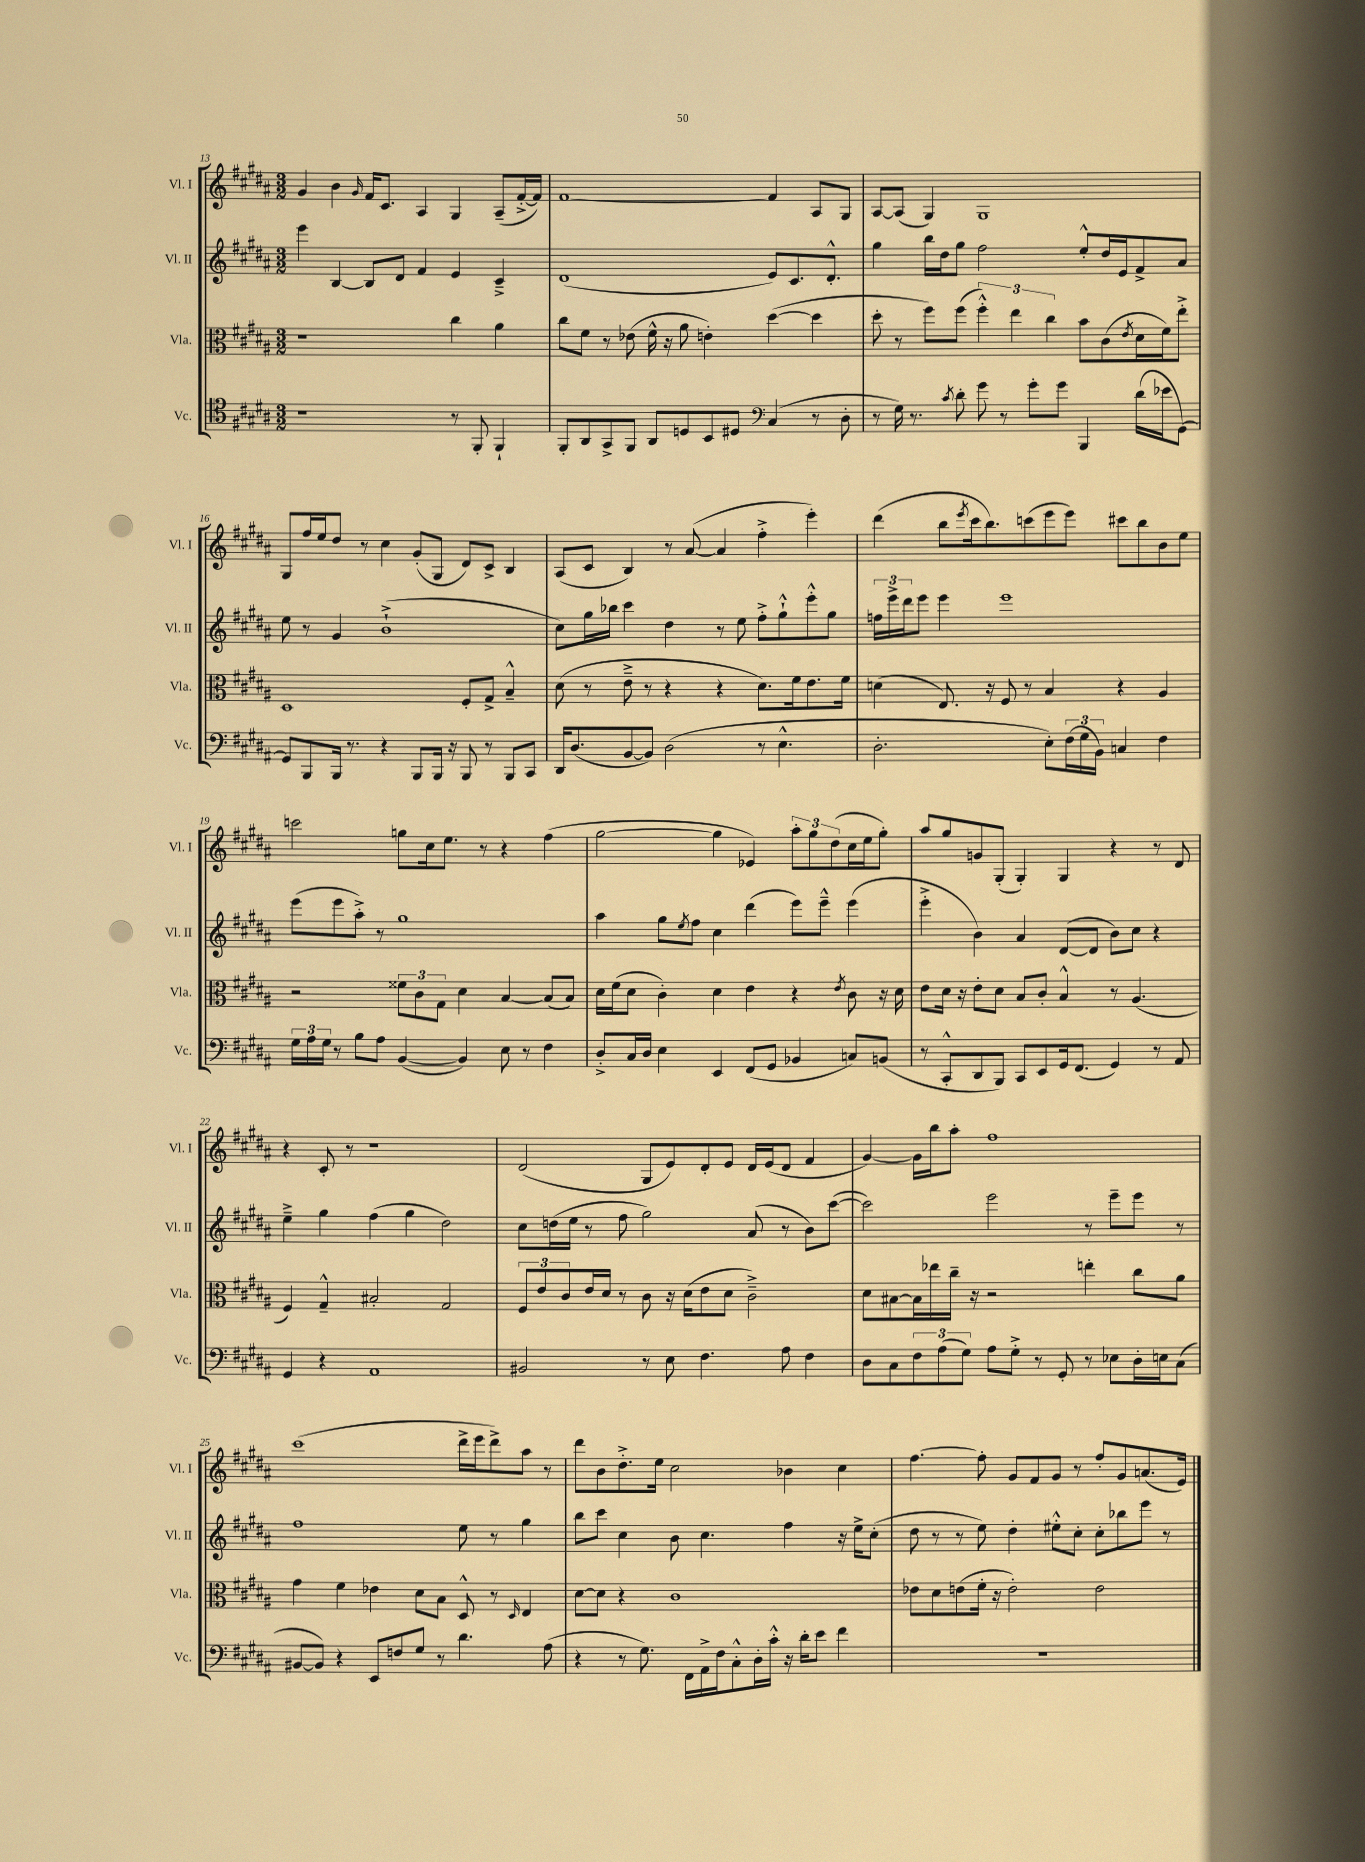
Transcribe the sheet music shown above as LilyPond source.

<<
\new StaffGroup <<
\new Staff = "s0" \with { instrumentName = "Vl. I" shortInstrumentName = "Vl. I" } {
    \clef treble \key b \major \numericTimeSignature \time 3/2
    gis'4 b'4 \grace { gis'16 } fis'16 cis'8. ais4 gis4 ais8--( fis'16~-.-> fis'16) |
    fis'1~ fis'4 ais8 gis8 |
    ais8~ ais8( gis4) gis1 |
    gis8 fis''16 e''16 dis''8 r8 cis''4 gis'8-.( gis8 dis'8) cis'8-> b4 |
    ais8( cis'8 b4) r8 ais'8~( ais'4 fis''4-.-> e'''4-.) |
    dis'''4( b''8 \acciaccatura { e'''8 } cis'''16 b''8.) c'''8( e'''8 e'''8) cis'''8 b''8 b'8 e''8 |
    c'''2 g''8 cis''16 e''8. r8 r4 fis''4( |
    gis''2~ gis''4 ees'4) \tuplet 3/2 { ais''8-. gis''8 dis''8( } cis''16 e''16 gis''8-.) |
    ais''8 gis''8 g'8 gis8-.( gis4-.) gis4 r4 r8 dis'8 |
    r4 cis'8-. r8 r1 |
    dis'2( gis8 e'8) dis'8-. e'8 dis'16 e'16( dis'8 fis'4 |
    gis'4~) gis'16 b''16 ais''8-. fis''1 |
    cis'''1( dis'''16-> e'''16 dis'''8->) ais''8 r8 |
    dis'''8 b'8 dis''8.-.-> e''16 cis''2 bes'4 cis''4 |
    fis''4.~ fis''8-. gis'8 fis'8 gis'8 r8 fis''8-. gis'8 a'8.( e'16) \bar "|." |
}
\new Staff = "s1" \with { instrumentName = "Vl. II" shortInstrumentName = "Vl. II" } {
    \clef treble \key b \major \numericTimeSignature \time 3/2
    e'''4 b4~ b8 dis'8 fis'4 e'4 cis'4---> |
    dis'1( e'8) cis'8. dis'8.-.-^ |
    gis''4 b''16 dis''16 gis''8 fis''2 e''8-.-^ dis''16 e'16 fis'8-> ais'8 |
    e''8 r8 gis'4 b'1-!->( |
    cis''8) gis''16 bes''16 cis'''4 dis''4 r8 e''8 fis''8-.-> gis''8-!-^ e'''8-.-^ gis''8 |
    \tuplet 3/2 { f''16 e'''16-> dis'''16 } e'''8 e'''4 e'''1 |
    e'''8( e'''8 ais''8-.->) r8 gis''1 |
    ais''4 gis''8 \acciaccatura { e''8 } fis''8 cis''4 dis'''4( e'''8) e'''8---^ e'''4( |
    e'''4-.-> b'4) ais'4 dis'8~( dis'8 b'8) cis''8 r4 |
    e''4---> gis''4 fis''4( gis''4 dis''2) |
    cis''8 d''16( e''16 r8 fis''8 gis''2) ais'8( r8 b'8) cis'''8~( |
    cis'''2) e'''2 r8 e'''8-- e'''8 r8 |
    fis''1 e''8 r8 gis''4 |
    b''8 cis'''8 cis''4 b'8 cis''4. fis''4 r16 e''16-> cis''8-.( |
    dis''8 r8 r8 e''8) dis''4-. eis''8-.-^ cis''8-. cis''8-. bes''8 e'''8 r8 \bar "|." |
}
\new Staff = "s2" \with { instrumentName = "Vla." shortInstrumentName = "Vla." } {
    \clef alto \key b \major \numericTimeSignature \time 3/2
    r1 cis''4 ais'4 |
    cis''8 fis'8 r8 ees'8( fis'16-^ r16 ais'8 e'4-.) dis''4~( dis''4 |
    dis''8-. r8 fis''8) fis''8( \tuplet 3/2 { fis''4-.-^) e''4 cis''4 } b'8 cis'8( \acciaccatura { e'8 } dis'16 fis'16) e''8-.-> |
    dis1 fis8-. gis8-> b4---^ |
    dis'8( r8 e'8---> r8 r4 r4 dis'8.) fis'16 e'8. fis'16 |
    d'4( e8.) r16 fis8 r8 b4 r4 ais4 |
    r2 \tuplet 3/2 { fisis'8 cis'8 gis8 } dis'4 b4~ b8( b8) |
    dis'16 fis'16( dis'8 cis'4-.) dis'4 e'4 r4 \acciaccatura { e'8 } cis'8 r16 dis'16 |
    e'8 dis'16 r16 e'8-. dis'8 b8 cis'8-. b4-^ r8 ais4.( |
    fis4) gis4---^ bis2-. gis2 |
    \tuplet 3/2 { fis8 e'8 cis'8 } e'16 dis'16 r8 cis'8 r16 dis'16( e'8 dis'8 cis'2--->) |
    dis'8 bis8~ bis16 ees''16 cis''16-- r16 r2 e''4-. cis''8 ais'8 |
    gis'4 fis'4 ees'4 dis'8 b8 dis8-^ r8 \grace { dis16 } e4 |
    dis'8~ dis'8 r4 cis'1 |
    ees'8 dis'8 e'8( fis'16-. r16 e'2-.) e'2 \bar "|." |
}
\new Staff = "s3" \with { instrumentName = "Vc." shortInstrumentName = "Vc." } {
    \clef tenor \key b \major \numericTimeSignature \time 3/2
    r1 r8 fis,8-. fis,4-! |
    fis,8-. ais,8 gis,8-> fis,8 ais,8 d8 b,8 dis8 \clef bass cis4( r8 dis8-. |
    r8 gis16) r8. \acciaccatura { cis'8 } dis'8-. gis'8 r8 gis'8-. gis'8 b,,4 dis'16( ees'16 gis,8~) |
    gis,8 b,,8 b,,16 r8. r4 b,,8 b,,16 r16 b,,8 r8 b,,8 cis,8 |
    dis,16 dis8.( b,8~ b,8) dis2( r8 e4.-^ |
    dis2.-. e8-.) \tuplet 3/2 { fis16( gis16 b,16) } c4 fis4 |
    \tuplet 3/2 { gis16 ais16 gis16 } r8 b8 ais8 b,4~( b,4) e8 r8 fis4 |
    dis8-.-> cis16 dis16 e4 e,4 fis,8( gis,8 bes,4 c8) b,8( |
    r8 cis,8-.-^ dis,8 b,,8) cis,8 e,8 gis,16 fis,8.( gis,4) r8 ais,8 |
    gis,4 r4 ais,1 |
    bis,2 r8 e8 fis4. ais8 fis4 |
    dis8 cis8 \tuplet 3/2 { fis8 ais8( gis8) } ais8 gis8-.-> r8 gis,8-. r8 ees8 dis16-. e16 cis8( |
    bis,8~ bis,8) r4 e,8 f8 gis8 r8 dis'4. ais8( |
    r4 r8 gis8.) fis,16 ais,16-> fis16 cis8-.-^ dis16-. cis'16-.-^ r16 dis'16-. e'8 fis'4 |
    R1. \bar "|." |
}
>>
>>
\layout { \context { \Score currentBarNumber = #13 } }
